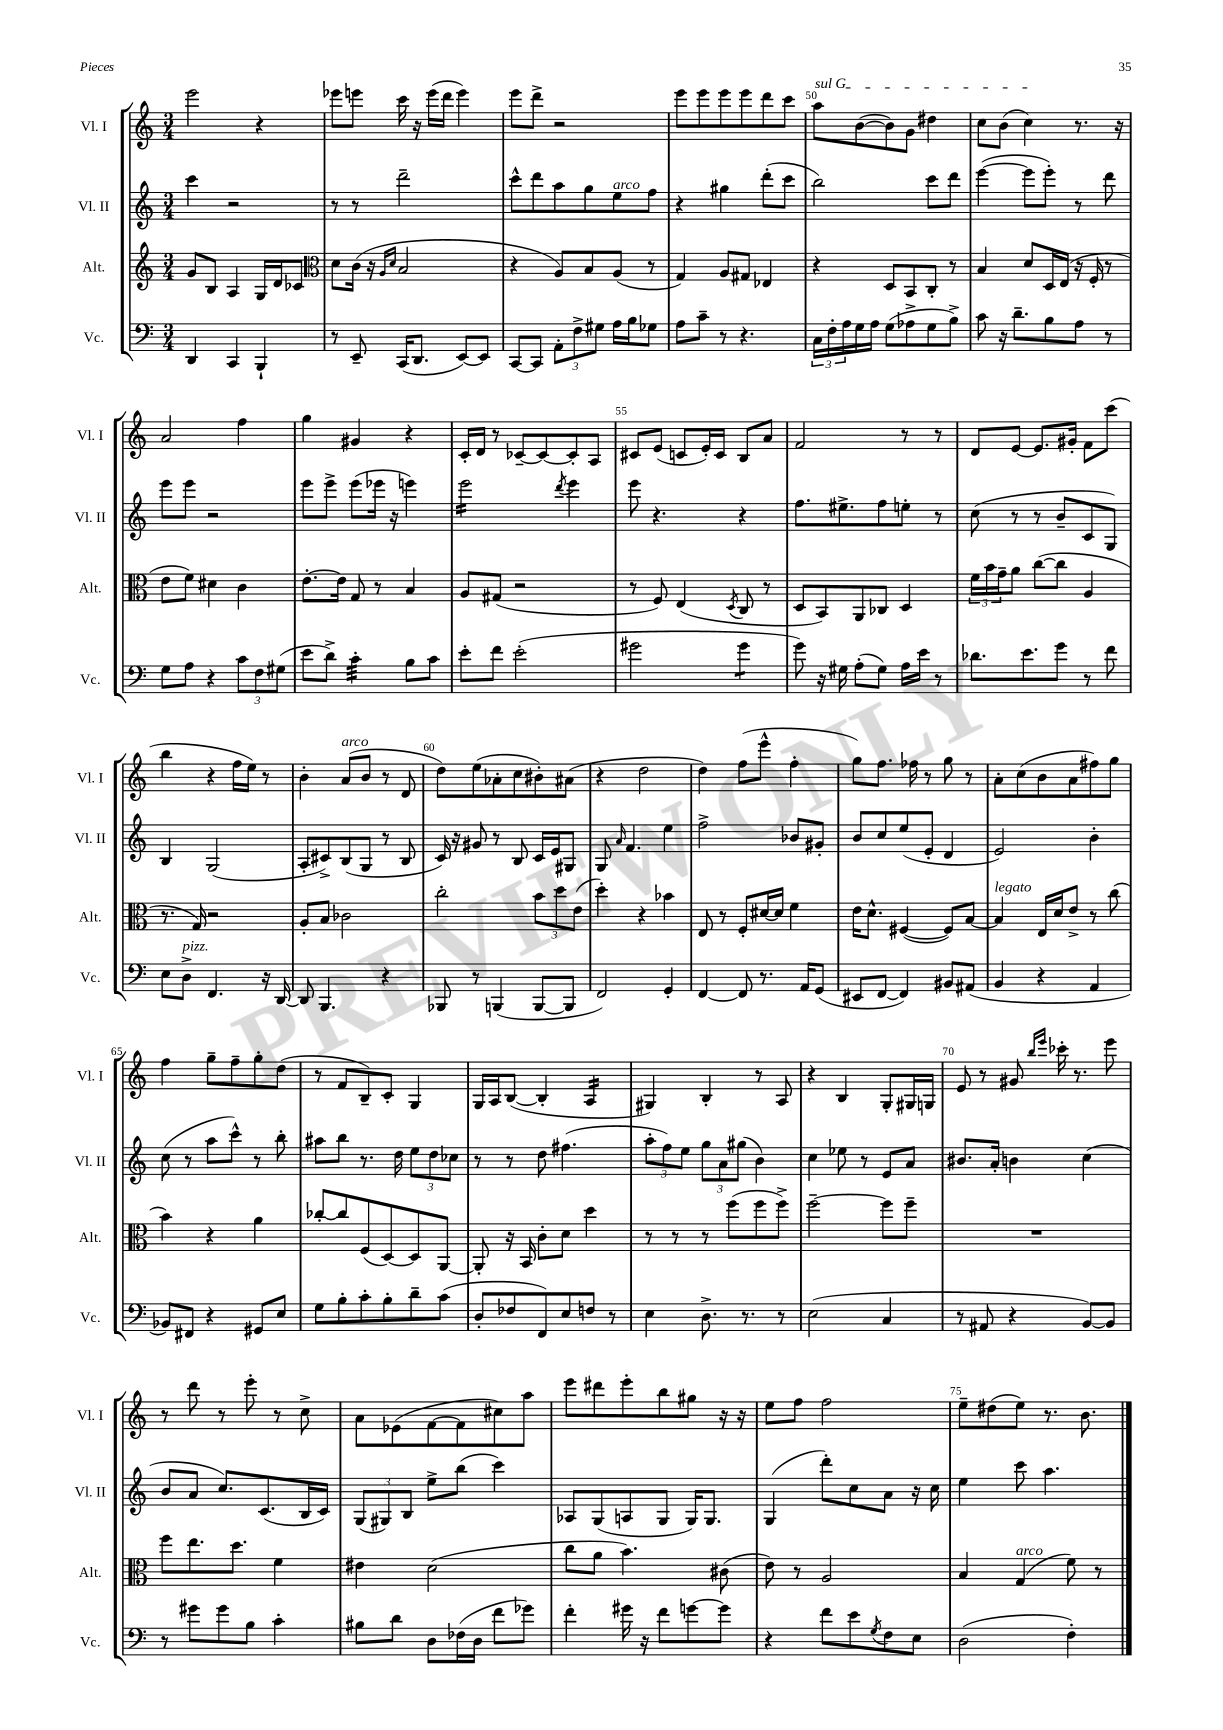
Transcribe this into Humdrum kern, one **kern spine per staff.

**kern	**kern	**kern	**kern
*staff4	*staff3	*staff2	*staff1
*clefF4	*clefG2	*clefG2	*clefG2
*k[]	*k[]	*k[]	*k[]
*M3/4	*M3/4	*M3/4	*M3/4
4DD/	8g/L	4ccc\	2eee\
.	8B/J	.	.
4CC/	4A/	2r	.
4BBB`/	16G/LL	.	4r
.	16d/J	.	.
.	8c-/J	.	.
=	=	=	=
*	*clefC3	*	*
8r	8d\L	8r	8eee-\L
8EE~/	(16c\Jk	8r	8eee\J
.	16r	.	.
.	16qqA/LL	.	.
.	16qqd/JJ	.	.
(16CC/LK	2B/	2ddd~\	16ccc\
8.DD/J	.	.	16r
.	.	.	(16eee\LL
.	.	.	16ddd\JJ
[8EE/L)	.	.	4eee\)
8EE/]J	.	.	.
=	=	=	=
[8CC/L	4r	8ccc^^\L	8eee\L
8CC/]J	.	8ddd\	8ddd^\J
12AA'\L	8A/L)	8aa\	2r
12F^\	.	.	.
.	8B/	8gg\	.
12G#\J	.	.	.
16A\LL	(8A/J	8ee\	.
16B\J	.	.	.
8G-\J	8r	8ff\J	.
=	=	=	=
8A\L	4G/)	4r	8eee\L
8c~\J	.	.	8eee\
8r	8A/L	4gg#\	8eee\
4.r	8G#/J	.	8eee\
.	4E-/	(8ddd'\L	8ddd\
.	.	8ccc\J	8ccc\J
=	=	=	=
24C\LL	4r	2bb\)	8aa\L
24F'\	.	.	.
24A\	.	.	.
16G\	.	.	([8b\
16A\JJ	.	.	.
(8G\L	8D/L	.	8b\])
8A-^\	8BB/	.	8g\J
8G\	8C'/J	8ccc\L	4dd#\
8B^\J)	8r	8ddd\J	.
=	=	=	=
8c\	4B/	([4eee\	8cc\L
16r	.	.	(8b\J
8.d~\L	.	.	.
.	8d/L	8eee\]L	4cc\)
8B\	16D/L	8eee'\J)	.
.	(16E/JJ	.	.
8A\J	16r	8r	8.r
.	16F'/	.	.
8r	8r	8ddd\	.
.	.	.	16r
=	=	=	=
8G\L	8e\L	8eee\L	2a/
8A\J	8f\J)	8eee\J	.
4r	4d#\	2r	.
12c\L	4c\	.	4ff\
12F\	.	.	.
(12G#\J	.	.	.
=	=	=	=
8e\L	[8.e'\L	8eee\L	4gg\
8d^\J)	.	8eee^\J	.
.	16e\]Jk	.	.
4c'\	8G/	(8eee\L	4g#/
.	8r	16eee-\Jk	.
.	.	16r	.
8B\L	4B/	4eee\)	4r
8c\J	.	.	.
=	=	=	=
8e'\L	8A/L	2eee\	16c'/LL
.	.	.	16d/JJ
8f\J	(8G#/J	.	8r
(2e'\	2r	.	[8c-~/L
.	.	.	8c-/_
.	.	8qddd/	.
.	.	4eee\	8c-'/]
.	.	.	8A/J
=	=	=	=
2g#\	8r	8eee\	8c#/L
.	8F/)	4.r	(8e/J
.	(4E/	.	8c/L
.	.	.	16e'/L)
.	.	.	16c/JJ
.	8qD/	.	.
4g#\	8C/	4r	8B/L
.	8r	.	8a/J
=	=	=	=
8g\)	8D/L	8.ff\L	2f/
16r	8BB/)	.	.
16G#\	.	8.ee#^\	.
(8A'\L	8AA/	.	.
8G#\J)	8C-/J	8ff\	.
16A\LL	4D/	8ee'\J	8r
16e\JJ	.	.	.
8r	.	8r	8r
=	=	=	=
8.d-\L	24f\LL	(8cc\	8d/L
.	24b\	.	.
.	24g~\J	.	.
.	8a\J	8r	[8e/J
8.e\	.	.	.
.	([8cc\L	8r	8.e/]L
8g\J	8cc\]J	8b~/L	.
.	.	.	16g#'/Jk
8r	4A/	8c/	8f\L
8f\	.	8G/J)	(8ccc\J
=	=	=	=
8E\L	8.r	4B/	4bb\
8D^\J	.	.	.
.	16G/)	.	.
4.FF/	2r	(2G/	4r
.	.	.	16ff\LL
.	.	.	16ee\JJ)
16r	.	.	8r
[16DD/	.	.	.
=	=	=	=
8DD/]	8A'/L	8A'/L	4b'\
4.BBB/	8B/J	8c#^/)	.
.	2c-\	(8B/	(8a/L
.	.	8G/J	8b/J
4r	.	8r	8r
.	.	8B/	8d/
=	=	=	=
8BBB-/	2cc'\	16c/)	8dd\L)
.	.	16r	.
8r	.	8g#/	(8ee\
(4BBB/	.	8r	8a-'\
.	.	8B/	8cc\
[8BBB/L	12b\L	16c/LL	8b#'\)
.	.	16e/J	.
.	12dd\	.	.
8BBB/]J	.	8G#/J	(8a#\J
.	(12e\J	.	.
=	=	=	=
2FF/)	4dd'\)	8G/	4r
.	.	16qqa/	.
.	.	4.f/	.
.	4r	.	2dd\
4GG'/	4b-\	4ee\	.
=	=	=	=
[4FF/	8E/	2ff^\	4dd\)
.	8r	.	.
8FF/]	8F'/L	.	(8ff\L
8.r	[16d#/L	.	8eee^^\J
.	16d#/]JJ	.	.
.	4f\	8b-/L	4ff'\
16AA/LK	.	.	.
(8GG/J	.	8g#'/J	.
=	=	=	=
8EE#/L	16e\LK	8b/L	8gg\L)
.	8.d^^\J	.	.
[8FF/J	.	8cc/	8.ff\J
4FF/])	([4F#/	(8ee/	.
.	.	.	16ff-\
.	.	8e'/J	8r
8BB#/L	8F#/]L)	4d/	8gg\
(8AA#/J	[8B/J	.	8r
=	=	=	=
4BB/	4B/]	2e/)	8a'\L
.	.	.	(8cc\
4r	16E/LL	.	8b\
.	16d/J	.	.
.	8e^/J	.	8a\
4AA/	8r	4b'\	8ff#\)
.	(8cc\	.	8gg\J
=	=	=	=
8BB-/L)	4b\)	(8cc\	4ff\
8FF#/J	.	8r	.
4r	4r	8aa\L	8gg~\L
.	.	8ccc^^\J)	8ff~\
8GG#/L	4a\	8r	8gg'\
8E/J	.	8bb'\	(8dd\J
=	=	=	=
8G\L	[8cc-'/L	8aa#\L	8r
8B'\	8cc-/]	8bb\J	8f/L
8c'\	(8F/	8.r	8B~/)
8B'\	[8D/)	.	8c'/J
.	.	16dd\	.
8d~\	8D/]	12ee\L	4G/
.	.	12dd\	.
(8c\J	[8AA/J	.	.
.	.	12cc-\J	.
=	=	=	=
8D'/L	8AA'/]	8r	16G/LL
.	.	.	16A/J
8F-/	16r	8r	([8B/J
.	16BB/	.	.
8FF/)	8c'\L	8dd\	4B'/]
8E/	8d\J	(4.ff#\	.
8F/J	4dd\	.	4A/
8r	.	.	.
=	=	=	=
4E\	8r	12aa'\L	4G#/)
.	.	12ff\)	.
.	8r	.	.
.	.	12ee\J	.
8.D^\	8r	12gg\L	4B'/
.	.	12a\	.
.	(8ff\L	.	.
.	.	(12gg#\J	.
8.r	.	.	.
.	8ff\	4b\)	8r
8r	8ff^\J)	.	8A/
=	=	=	=
(2E\	[2ff~\	4cc\	4r
.	.	8ee-\	4B/
.	.	8r	.
4C/	8ff\]L	8e/L	8G'/L
.	8ff~\J	8a/J	16G#/L
.	.	.	16G/JJ
=	=	=	=
8r	2.r	8.b#/L	8e/
8AA#/	.	.	8r
.	.	16a'/Jk	.
4r	.	4b\	8g#/
.	.	.	16qqbb/LL
.	.	.	16qqeee/JJ
.	.	.	16ccc-'\
.	.	.	8.r
[8BB/L)	.	(4cc\	.
8BB/]J	.	.	8eee\
=	=	=	=
8r	8ff\L	8b/L	8r
8g#\L	8.ee\	8a/J	8ddd\
8g#\	.	8.cc/L)	8r
.	8.dd\J	.	.
8B\J	.	.	8eee'\
.	.	(8.c/	.
4c'\	4f\	.	8r
.	.	16B/L	8cc^\
.	.	16c/JJ)	.
=	=	=	=
8B#\L	4e#\	(12G/L	8a\L
.	.	12G#/)	.
8d\J	.	.	(8e-\
.	.	12B/J	.
8D\L	(2d\	8ee^\L	[8f\
(16F-\L	.	(8bb\J	8f\]
16D\JJ	.	.	.
8f\L	.	4ccc\)	8cc#\)
8g-\J)	.	.	8aa\J
=	=	=	=
4f'\	8cc\L	8A-/L	8eee\L
.	8a\J	(8G/	8ddd#\
16g#\	4.b\)	8A/	8eee'\
16r	.	.	.
8f\L	.	8G/J	8bb\
[8g\	.	16G/LK)	8gg#\J
.	.	8.G/J	.
8g\]J	(8c#\	.	16r
.	.	.	16r
=	=	=	=
4r	8e\)	(4G/	8ee\L
.	8r	.	8ff\J
8f\L	2A/	8ddd'\L)	2ff\
8e\	.	8cc\	.
8qG/	.	.	.
8F\	.	8a\J	.
8E\J	.	16r	.
.	.	16cc\	.
=	=	=	=
(2D\	4B/	4ee\	8ee~\L
.	.	.	(8dd#\
.	(4G/	8ccc\	8ee\J)
.	.	4.aa\	8.r
4F'\)	8f\)	.	.
.	.	.	8.b\
.	8r	.	.
==	==	==	==
*-	*-	*-	*-
